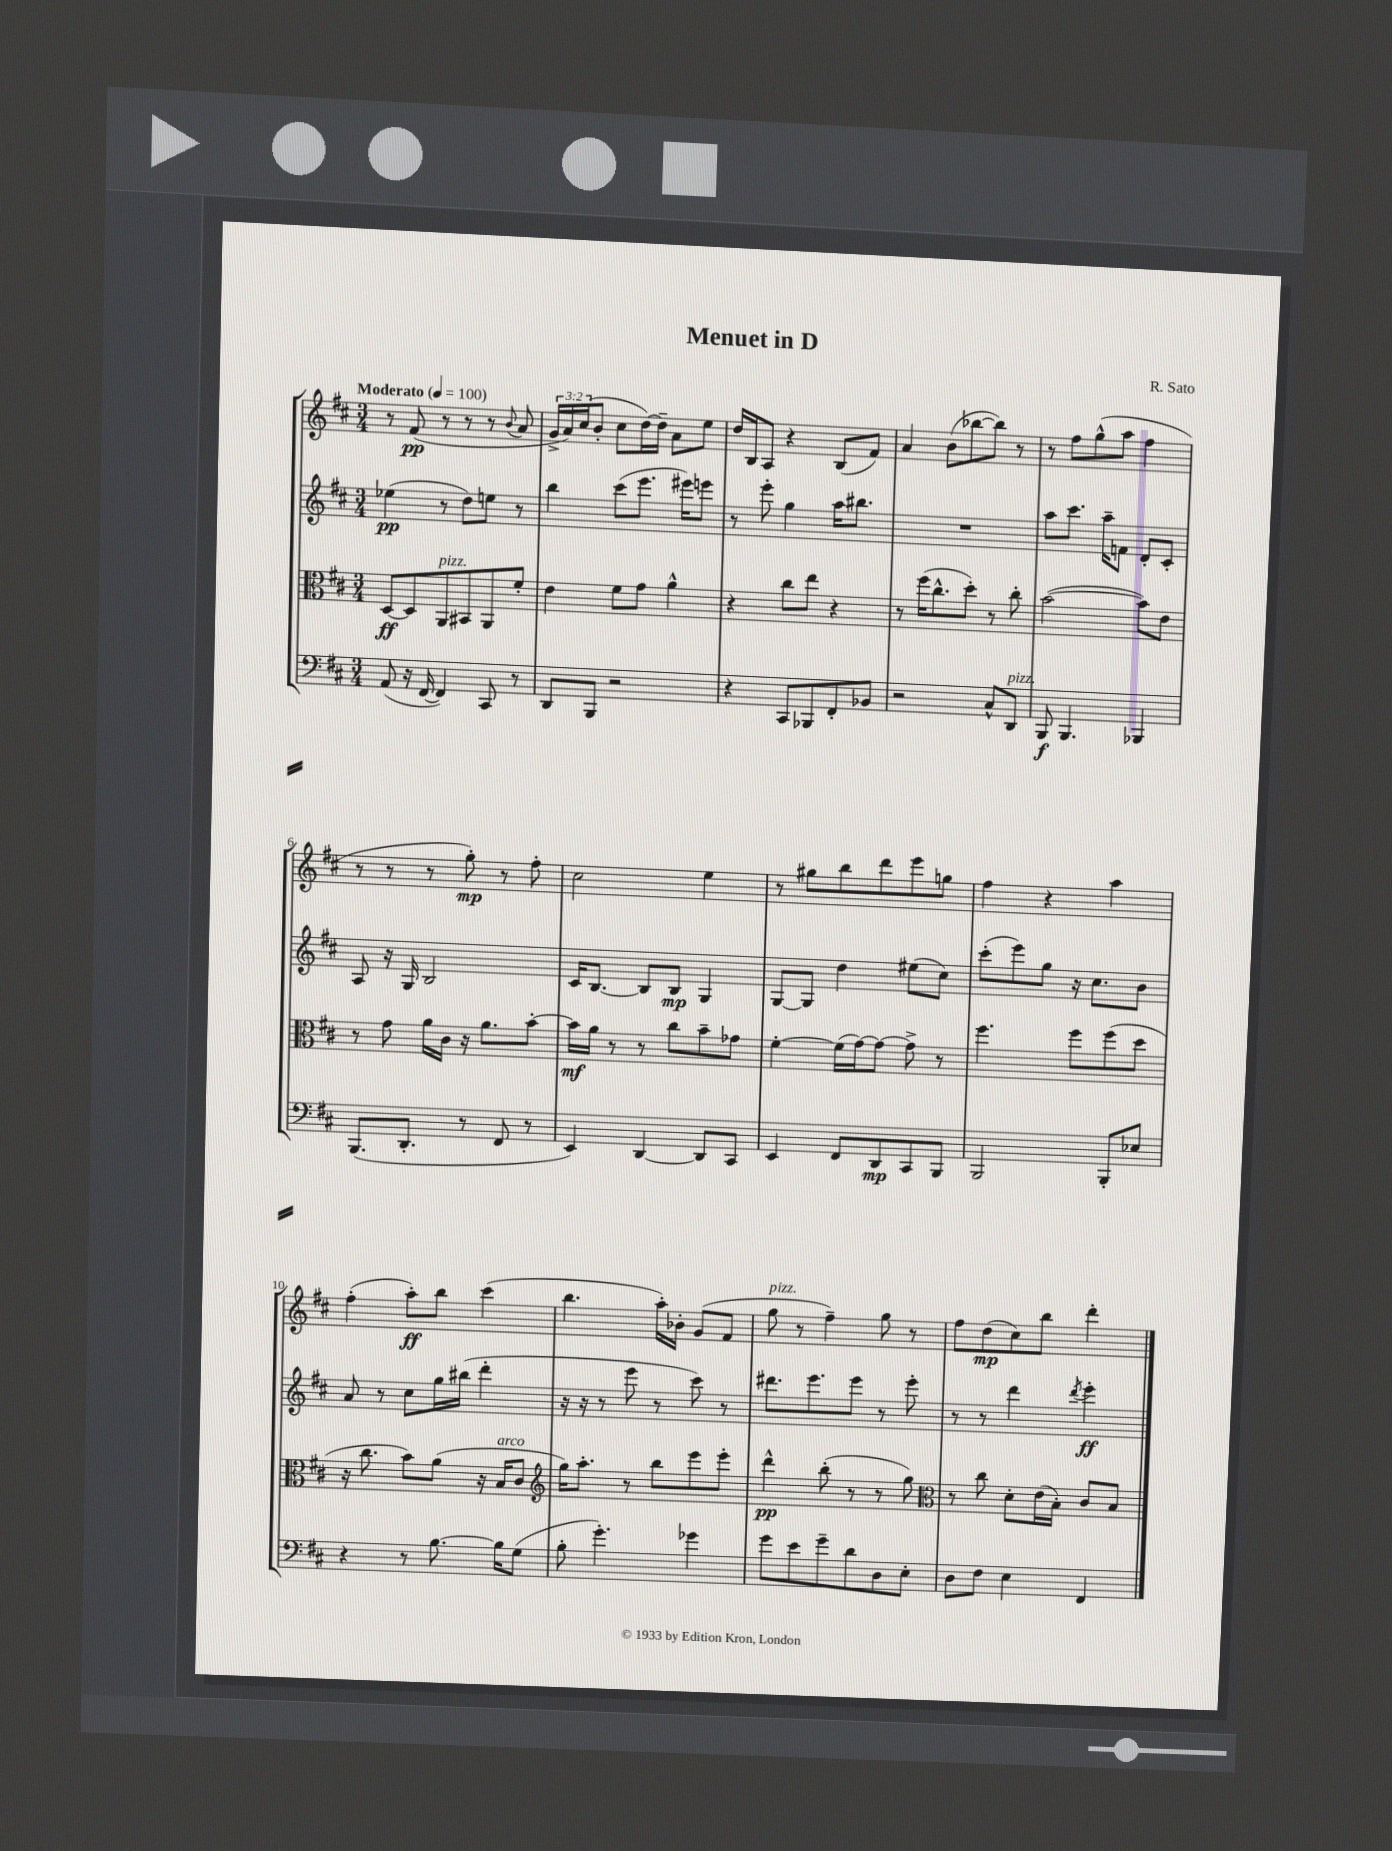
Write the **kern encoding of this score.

**kern	**kern	**kern	**kern
*staff4	*staff3	*staff2	*staff1
*clefF4	*clefC3	*clefG2	*clefG2
*k[f#c#]	*k[f#c#]	*k[f#c#]	*k[f#c#]
*M3/4	*M3/4	*M3/4	*M3/4
*MM100	*MM100	*MM100	*MM100
(8AA	[8D	(4ee-	8r
16r	8D]	.	(8f#
[16FF#	.	.	.
4FF#])	8AA	8r	8r
.	8BB#	8dd)	8r
8CC#	8AA	8ee	8r
.	.	.	8qqb
8r	8f#'	8r	8a
=	=	=	=
8DD	4e	4bb	24g^
.	.	.	24a)
.	.	.	(24cc#
8BBB	.	.	8b'
2r	8f#	(8ccc#	8cc#
.	8g	8.eee	[16dd)
.	.	.	16dd~]
.	4a^^	.	8a
.	.	16eee#)	.
.	.	8eee	8ee
=	=	=	=
4r	4r	8r	16dd
.	.	.	16B
.	.	8eee'	8A
8CC#	8cc#	4gg	4r
8BBB-	8ee	.	.
8FF#'	4r	16aa	(8B
.	.	8.bb#	.
8BB-	.	.	8f#)
=	=	=	=
2r	8r	2.r	4a
.	(16ff#	.	.
.	8.cc#^^	.	.
.	.	.	(8b
.	8dd')	.	[8bb-
8C#^^	8r	.	8bb-])
8DD	8cc#'	.	8r
=	=	=	=
8BBB	([2b	8aa	8r
4.BBB	.	8.ccc#	8ff#
.	.	.	(8gg^^
.	.	16aa~	.
.	.	8f	8aa
4BBB-	8b])	8d'	4ff#
.	8e	8c#'	.
=	=	=	=
(8.BBB	8r	8A	8r
.	8g	16r	8r
8.DD'	.	16G	.
.	16a	2B	8r
.	16c#	.	.
8r	16r	.	8gg')
.	8.a	.	.
8FF#	.	.	8r
8r	[8b'	.	8ff#'
=	=	=	=
4EE)	16b]	16c#	2cc#
.	16a	[8.B	.
.	8r	.	.
[4DD	8r	8B]	.
.	8cc#	8B	.
8DD]	8b~	4G	4ee
8CC#	8g-	.	.
=	=	=	=
4EE	[4f#'	[8G	8r
.	.	8G]	8gg#
8FF#	(16f#]	4dd	8bb
.	[16g)	.	.
8DD	8g_	.	8ddd
8CC#	8g^]	(8ee#	8eee
8BBB	8r	8cc#)	8gg
=	=	=	=
2BBB	4.ff#	(8ccc#'	4ff#
.	.	8eee)	.
.	.	8gg	4r
.	8ff#	16r	.
.	.	8.cc#	.
8BBB'	(8ff#	.	4aa
8E-	8dd	8b	.
=	=	=	=
4r	16r	8a	(4ff#'
.	8.cc#	.	.
.	.	8r	.
8r	8b)	8cc#	8aa')
[8.B	(8a	16gg	8bb
.	.	(16bb#	.
.	16r	4ddd'	(4ccc#
16B]	16B	.	.
(8G	8c#	.	.
=	=	=	=
*	*clefG2	*	*
8B'	16gg)	16r	4.bb
.	8.aa'	16r	.
4.g')	.	8r	.
.	8r	8eee	.
.	8bb	8r	16aa')
.	.	.	16b-'
4g-	8eee	8ccc#)	(8g
.	8eee'	8r	8f#
=	=	=	=
8g	4ddd^^	8.ddd#	8gg
8e	.	.	8r
.	.	8.eee	.
8g~	(8bb'	.	4ff#~)
8d	8r	8eee	.
8D	8r	8r	8gg
8E'	8gg)	8eee'	8r
=	=	=	=
*	*clefC3	*	*
8D	8r	8r	8ff#
8F#	8cc#	8r	(8dd
4E	8d'	4ddd	8cc#)
.	(16e	.	8bb
.	16B')	.	.
.	.	8qddd	.
4FF#	8c#	4eee'	4ddd'
.	8B	.	.
==	==	==	==
*-	*-	*-	*-
